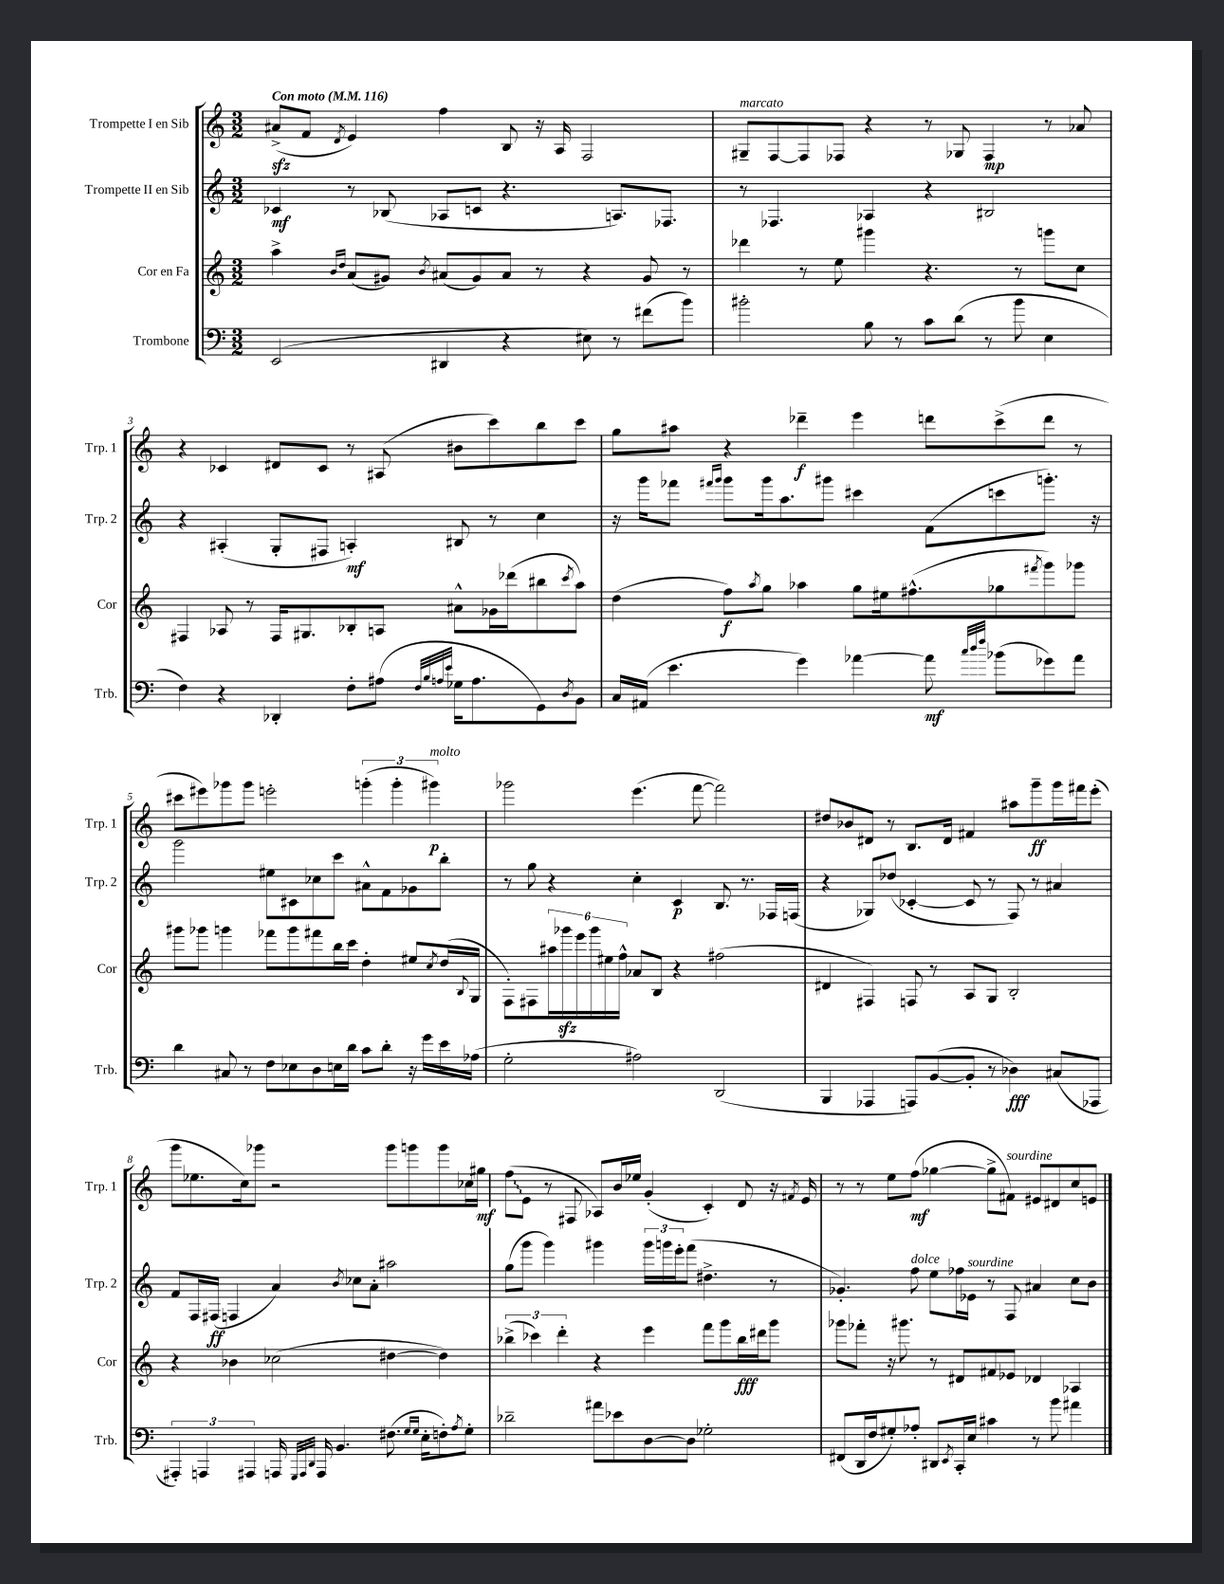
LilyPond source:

<<
\new StaffGroup <<
\new Staff = "s0" \with { instrumentName = "Trompette I en Sib" shortInstrumentName = "Trp. 1" } {
    \clef treble \key c \major \numericTimeSignature \time 3/2 \tempo "Con moto" 4 = 116
    ais'8->\sfz( f'8 \acciaccatura { d'8 } e'4) f''4 b8 r16 a16 f2 |
    gis8--^\markup { \italic "marcato" } f8~ f8 fes8 r4 r8 ges8 fes4\mp r8 aes'8 |
    r4 ces'4 dis'8 ces'8 r8 ais8( bis'8 c'''8) b''8 c'''8 |
    g''8 ais''8 r4 des'''4--\f e'''4 d'''8 c'''8->( d'''8 r8 |
    cis'''8 eis'''8) ges'''8 ges'''8 e'''2-. \tuplet 3/2 { g'''4-.( g'''4-. gis'''4\p^\markup { \italic "molto" }) } |
    ges'''2 e'''4.( f'''8~ f'''2) |
    dis''8 bes'8 dis'8 r8 b8. dis'16 fis'4 ais''8 g'''8--\ff g'''16 fis'''16 e'''8-.( |
    g'''8 ees''8. c''16) ges'''8 r2 ges'''8 g'''8 g'''8 ces''16 gis''16\mf |
    \once \override Glissando.style = #'zigzag f''8\glissando( e'8 r8 fis8 aes8) b'16 ees''16 g'4-.( c'4-.) d'8 r16 \acciaccatura { fis'8 } e'16 |
    r8 r8 e''8 f''8\mf( ges''4~ ges''8-> fis'8^\markup { \italic "sourdine" }) eis'8 dis'8 c''8 e'8 \bar "|." |
}
\new Staff = "s1" \with { instrumentName = "Trompette II en Sib" shortInstrumentName = "Trp. 2" } {
    \clef treble \key c \major \numericTimeSignature \time 3/2
    ces'4\mf r8 bes8( aes8 c'8 r4. a8.) fes8. |
    r8 fes4. aes4 r4 bis2 |
    r4 ais4-.( g8-. fis8 a4-.\mf) bis8 r8 c''4 |
    r16 g'''16 fes'''8 \grace { fis'''16 g'''16 } g'''8 g'''16 a''8. gis'''8 cis'''4 f'8( c'''8 g'''8.-.) r16 |
    g'''2 eis''8 cis'8 ces''8 c'''8 ais'8-^ f'8 ges'8 b''8-. |
    r8 g''8 r4 c''4-. c'4\p b8. r8. fes16 f16( |
    r4 ges8) des''8( ces'4~-. ces'8 r8 f8) r8 ais'4 |
    f'8 f16 fis16\ff( f4 a'4) \acciaccatura { b'8 } ces''8 a'8-. ais''2 |
    g''8( g'''8 g'''4) gis'''4 \tuplet 3/2 { gis'''16 g'''16 e'''16-. } f'''8( dis''4.-> r8 |
    ges'4.-.) f''8^\markup { \italic "dolce" } e''8 fes''16 ees'16^\markup { \italic "sourdine" } r8 f8 ais'4 c''8 b'8 \bar "|." |
}
\new Staff = "s2" \with { instrumentName = "Cor en Fa" shortInstrumentName = "Cor" } {
    \clef treble \key c \major \numericTimeSignature \time 3/2
    a''4-> \grace { b'16 d''16 } a'8( gis'8) \acciaccatura { b'8 } ais'8( gis'8) ais'8 r8 r4 gis'8 r8 |
    des'''4 r8 e''8 gis'''4 r4. r8 g'''8 c''8 |
    fis4 aes8 r8 fis16 gis8. bes8-. a8 ais'8-^ ges'16 des'''16( bis''8 \acciaccatura { c'''8 } a''8) |
    d''4( f''8\f) \acciaccatura { a''8 } g''8 aes''4 g''8 eis''16 fis''8.-^( ges''8 \acciaccatura { fis'''8 } g'''8) ges'''8 |
    gis'''8 ges'''8 g'''4 fes'''8 g'''8 fis'''8 b''16 c'''16 d''4-. eis''8 \acciaccatura { c''8 } d''16( \appoggiatura { b8 } g16 |
    f8-.) fis8 \tuplet 6/4 { ais''16 ges'''16\sfz e'''16 ges'''16 eis''16 f''16-^ } aes'8 b8 r4 fis''2( |
    dis'4 fis4) f8 r8 a8 g8 b2-. |
    r4 bes'4 ces''2( dis''4~ dis''4) |
    \tuplet 3/2 { bes''4->( ces'''4) d'''4-. } r4 e'''4 f'''8 g'''8 bes''16\fff dis'''16 g'''8 |
    ges'''8 fes'''8-. r16 gis'''8. r8 dis'8 fis'8 ees'8 des'4 aes4 \bar "|." |
}
\new Staff = "s3" \with { instrumentName = "Trombone" shortInstrumentName = "Trb." } {
    \clef bass \key c \major \numericTimeSignature \time 3/2
    e,2( dis,4 r4 eis8) r8 fis'8( b'8) |
    bis'2-. b8 r8 c'8 d'8( r8 bis'8 e4 |
    f4) r4 des,4-. f8-. ais8( \grace { f32 b32 a32 e'32 } ges16 a8. g,8) \acciaccatura { d8 } b,8 |
    c16 ais,16( e'4. g'4) aes'4~ aes'8\mf \grace { c''32 d''32 f''32 } bes'8( ges'8) aes'8 |
    d'4 cis8 r8 f8 ees8 d8 e16 d'16 c'8 d'8-. r16 g'16 e'16 aes16( |
    g2-. ais2) d,2( |
    b,,4 aes,,4 a,,8) b,8~( b,8-. r8 des4\fff) cis8( aes,,8 |
    \tuplet 3/2 { ais,,4-.) a,,4 ais,,4 } a,,16 \grace { g,,32 a,,32 d,32 } a,,16 b,4. fis8.( \grace { g16 g16 } e16-. f8-.) \acciaccatura { a8 } g8-. |
    des'2-- ais'8 ees'8 d8~ d8 ges2-. |
    fis,8( d,16 f16 gis8-.) aes8-. dis,8 \acciaccatura { e,8 } c,16-. e16 cis'4 r8 b'8 ais'4 \bar "|." |
}
>>
>>
